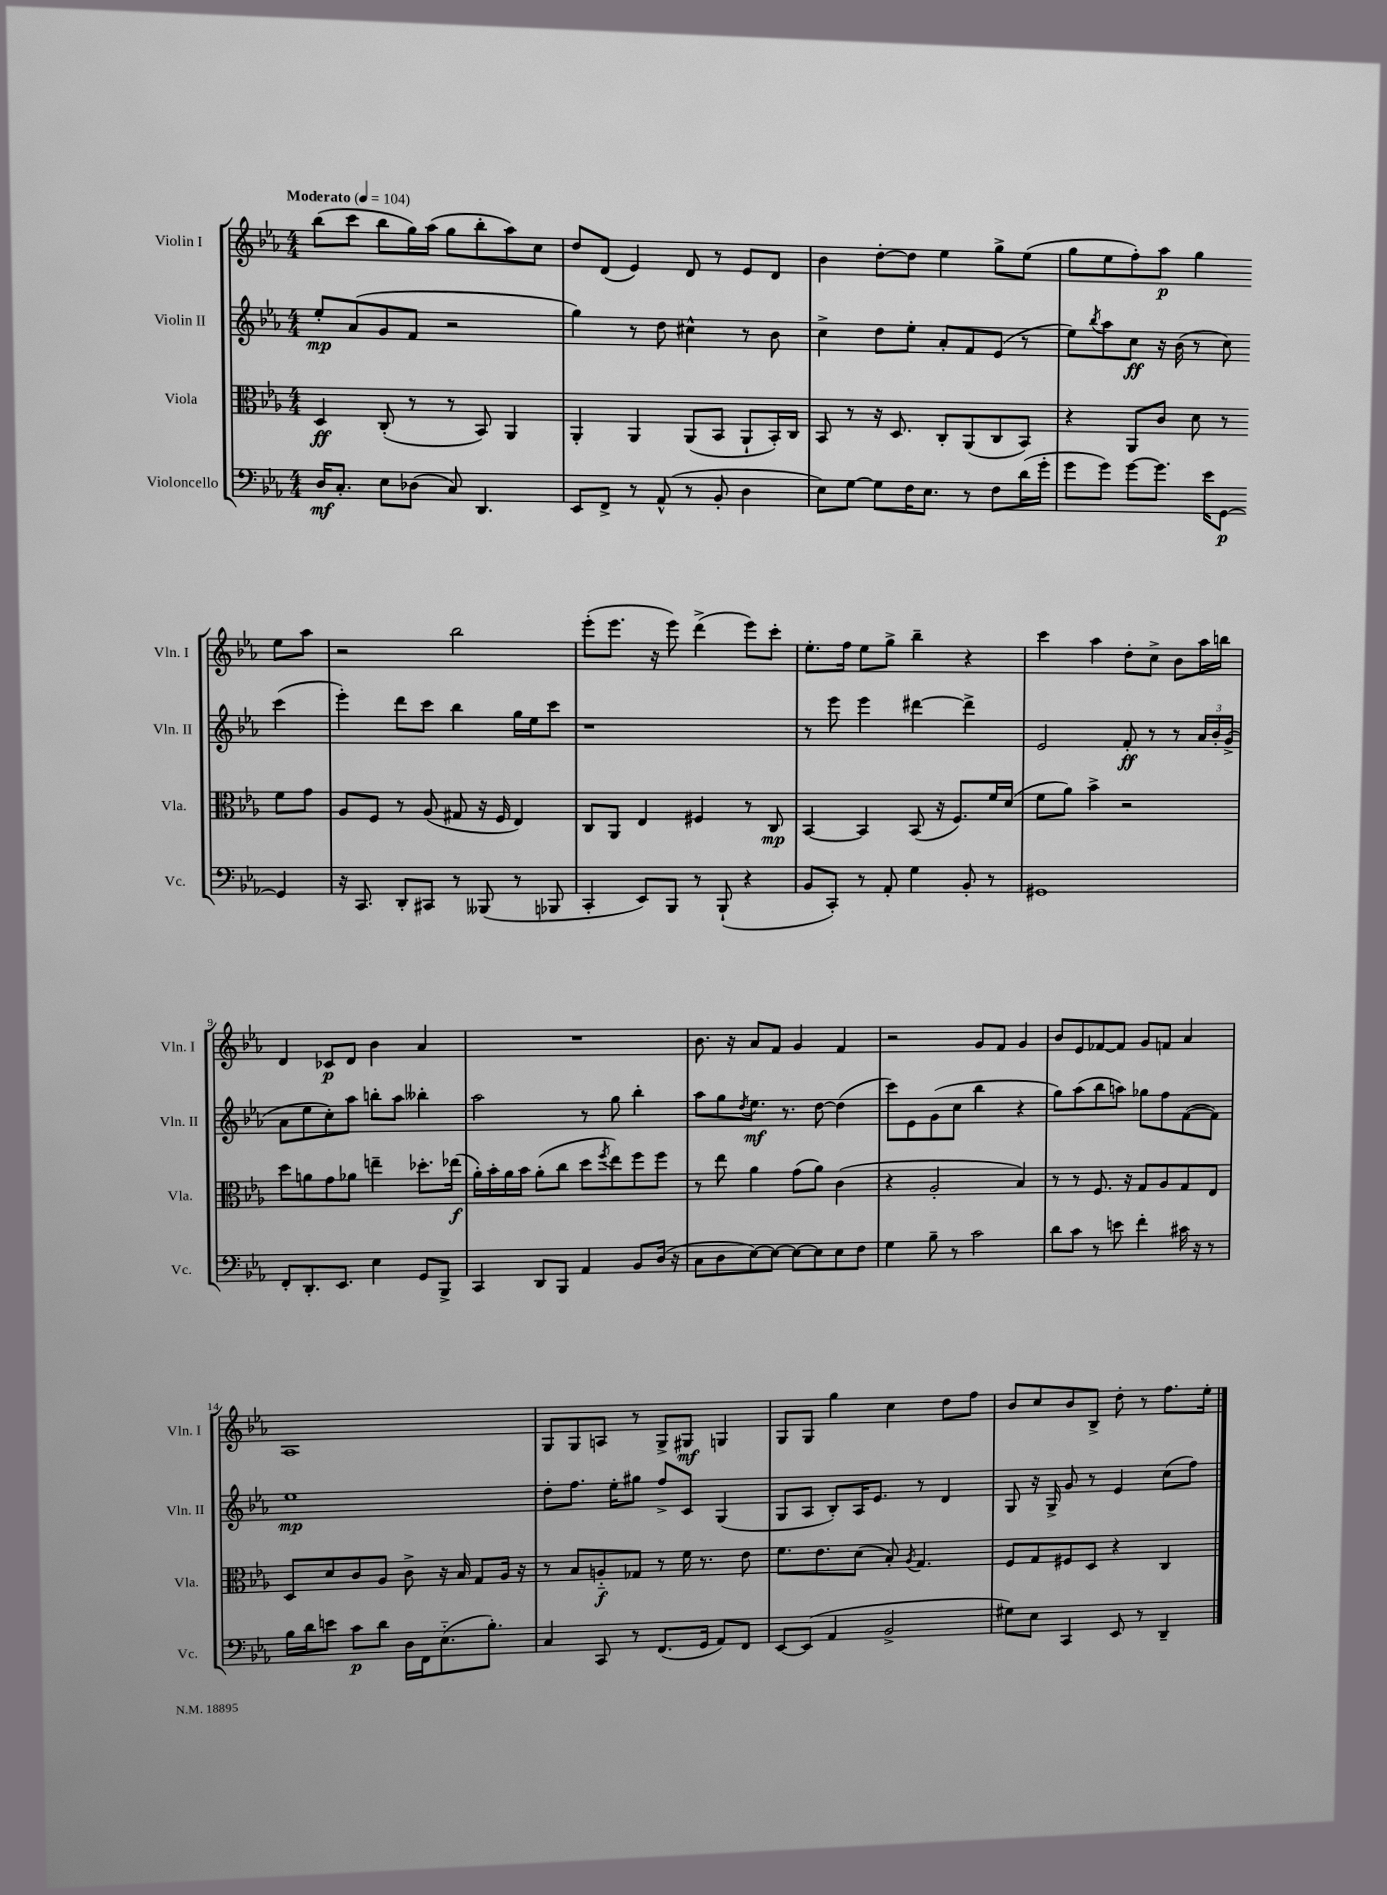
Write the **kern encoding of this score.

**kern	**kern	**kern	**kern
*staff4	*staff3	*staff2	*staff1
*clefF4	*clefC3	*clefG2	*clefG2
*k[b-e-a-]	*k[b-e-a-]	*k[b-e-a-]	*k[b-e-a-]
*M4/4	*M4/4	*M4/4	*M4/4
*MM104	*MM104	*MM104	*MM104
16D/LK	4D/	8ee-'/L	(8bb-\L
8.C'/J	.	.	.
.	.	(8a-/	8ccc\J
8E-\L	(8C'/	8g/	8bb-\L
(8D-\J	8r	8f/J	16gg\L)
.	.	.	(16aa-\JJ
8C/)	8r	2r	8gg\L
4.DD/	8BB-/)	.	8bb-'\
.	4AA-/	.	8aa-\)
.	.	.	8cc\J
=	=	=	=
8EE-/L	4AA-'/	4gg\)	8dd/L
8FF^/J	.	.	(8d/J
8r	4AA-/	8r	4e-/)
(8AA-^^/	.	8dd\	.
8r	(8AA-/L	4cc#^^\	8d/
8BB-'/	8BB-/J	.	8r
4D\	8AA-`/L	8r	8e-/L
.	16BB-'/L)	8b-\	8d/J
.	16C/JJ	.	.
=	=	=	=
8E-\L)	8BB-/	4cc^\	4b-\
[8G\J	8r	.	.
8G\]L	16r	8dd\L	[8dd'\L
.	8.D/	.	.
16F\K	.	8ee-'\J	8dd\]J
8.E-\J	.	.	.
.	8C'/L	8a-'/L	4ee-\
8r	(8AA-/	8f/	.
8F\L	8C/	(8e-/J	8gg^\L
(16d\L	8BB-/J)	8r	(8ee-\J
16g'\JJ	.	.	.
=	=	=	=
8g\L	4r	8ee-\L)	8gg\L
.	.	8qbb-/	.
8g\J)	.	8aa-\	8ee-\
[8g\L	8AA-/L	8cc\J	8ff'\)
8.g\]J	8c/J	16r	8aa-\J
.	.	(16b-\	.
.	8d\	8r	4gg\
16e-\LK	.	.	.
[8GG\J	8r	8cc\)	.
4GG/]	8f\L	(4ccc\	8ee-\L
.	8g\J	.	8aa-\J
=	=	=	=
16r	8A-/L	4eee-'\)	2r
8.CC/	.	.	.
.	8F/J	.	.
8DD'/L	8r	8ddd\L	.
8CC#/J	(8A-/	8ccc\J	.
8r	8G#/	4bb-\	2bb-\
(8BBB--/	16r	.	.
.	16F/	.	.
8r	4E-/)	16gg\LL	.
.	.	16ee-\J	.
8BBB-/	.	8ccc\J	.
=	=	=	=
4CC'/	8C/L	1r	(8eee-'\L
.	8AA-/J	.	8.eee-\J
8EE-/L)	4E-/	.	.
.	.	.	16r
8BBB-/J	.	.	8eee-\)
8r	4F#/	.	(4ddd^\
(8BBB-`/	.	.	.
4r	8r	.	8eee-\L)
.	8C/	.	8ccc'\J
=	=	=	=
8BB-/L	[4BB-/	8r	8.ee-'\L
8CC'/J)	.	8eee-\	.
.	.	.	16ff\Jk
8r	4BB-/]	4eee-\	8ee-\L
8AA-'/	.	.	8gg^\J
4G\	(8BB-/	[4ddd#\	4bb-~\
.	16r	.	.
.	8.F/L)	.	.
8BB-'/	.	4ddd#^\]	4r
8r	16f/L	.	.
.	(16d/JJ	.	.
=	=	=	=
1GG#	8f\L	2e-/	4ccc\
.	8a-\J)	.	.
.	4b-^\	.	4aa-\
.	2r	8f'/	8dd'\L
.	.	8r	8cc^\J
.	.	8r	8b-\L
.	.	24a-/LL	16aa-\L
.	.	24b-'/	.
.	.	.	16bb\JJ
.	.	(24g^/JJ	.
=	=	=	=
8FF'/L	8dd\L	8a-\L	4d/
8.DD'/	8a\	8ee-\	.
.	8g\	8cc'\)	8c-/L
8.EE-/J	.	.	.
.	8a-\J	8aa-\J	8d/J
4E-\	4ee~\	8bb'\L	4b-\
.	.	8aa-\J	.
8GG/L	8.dd-'\L	4bb--'\	4a-/
8BBB-^/J	.	.	.
.	(16ee-\Jk	.	.
=	=	=	=
4CC/	16a-'\LL)	2aa-\	1r
.	16b-'\	.	.
.	16a-\	.	.
.	16b-\JJ	.	.
8DD/L	(8a-'\L	.	.
8BBB-/J	8cc\J	.	.
4AA-/	8dd\L	8r	.
.	8qff/	.	.
.	8ee-\)	8gg\	.
8BB-/L	8ff\	4bb-'\	.
(16D/Jk	8ff\J	.	.
16r	.	.	.
=	=	=	=
8C\L	8r	8aa-\L	8.b-\
8D\	8ee-\	8gg\	.
.	.	.	16r
.	.	8qdd/	.
[8E-\)	4a-\	8.ee-\J	8a-/L
8E-\_J	.	.	8f/J
.	.	8.r	.
8E-\_L	(8g\L	.	4g/
8E-\]	8a-\J)	[8dd\	.
8E-\	(4c\	(4dd\]	4f/
8F\J	.	.	.
=	=	=	=
4G\	4r	8ccc\L)	2r
.	.	8e-\	.
8B-~\	2A-'/	(8g\	.
8r	.	8cc\J	.
2c\	.	4bb-\	8g/L
.	.	.	8f/J
.	4B-/)	4r	4g/
=	=	=	=
8d\L	8r	8gg\L)	8b-/L
8c\J	8r	(8aa-\	8e-/
8r	8.F/	8bb-\	[8f-/
8e\	.	8aa\J)	8f-/]J
.	16r	.	.
4f'\	8G/L	8gg-\L	8g/L
.	8A-/	8ff\	8f/J
16c#\	8G/	([8f\	4a-/
16r	.	.	.
8r	8E-/J	8f\]J)	.
=	=	=	=
16B-\LL	8D/L	1ee-	1A-
16d\J	.	.	.
8e\J	8d/	.	.
8c\L	8c/	.	.
8d\J	8A-/J	.	.
16D\LL	8c^\	.	.
16FF\J	.	.	.
(8.E-'~\	16r	.	.
.	16B-/	.	.
.	8G/L	.	.
8.B-'\J)	.	.	.
.	16A-/Jk	.	.
.	16r	.	.
=	=	=	=
4C/	8r	8dd'\L	8G/L
.	8B-/L	8.ff\J	8G/
8CC/	8A'~/	.	8A/J
.	.	16ee-'\LK	.
8r	8G-/J	8gg#\J	8r
(8.FF/L	8r	8ff^/L	8G^/L
.	16f\	8c/J	8G#/J
16GG/Jk	8.r	.	.
8AA-/L)	.	(4G/	4G/
8FF/J	8e-\	.	.
=	=	=	=
[8EE-/L	8.f\L	8G/L	8G/L
(8EE-/]J	.	8A-/J	8G/J
.	8.e-\	.	.
4AA-/	.	8B-'/L)	4gg\
.	(8d\J	16A-/K	.
.	.	8.e-/J	.
2BB-^/	8B-'/)	.	4cc\
.	8qA-/	.	.
.	4.G/	8r	.
.	.	4d/	8dd\L
.	.	.	8ff\J
=	=	=	=
8G#\L)	8F/L	8G/	8b-/L
8E-\J	8G/	16r	8cc/
.	.	16G^/	.
4CC/	8F#/	8g/	8b-/
.	8D/J	8r	8B-^/J
8EE-/	4r	4e-/	8dd'\
8r	.	.	8r
4DD~/	4C/	(8cc\L	8.ff\L
.	.	8ff\J)	.
.	.	.	16ee-'\Jk
==	==	==	==
*-	*-	*-	*-
